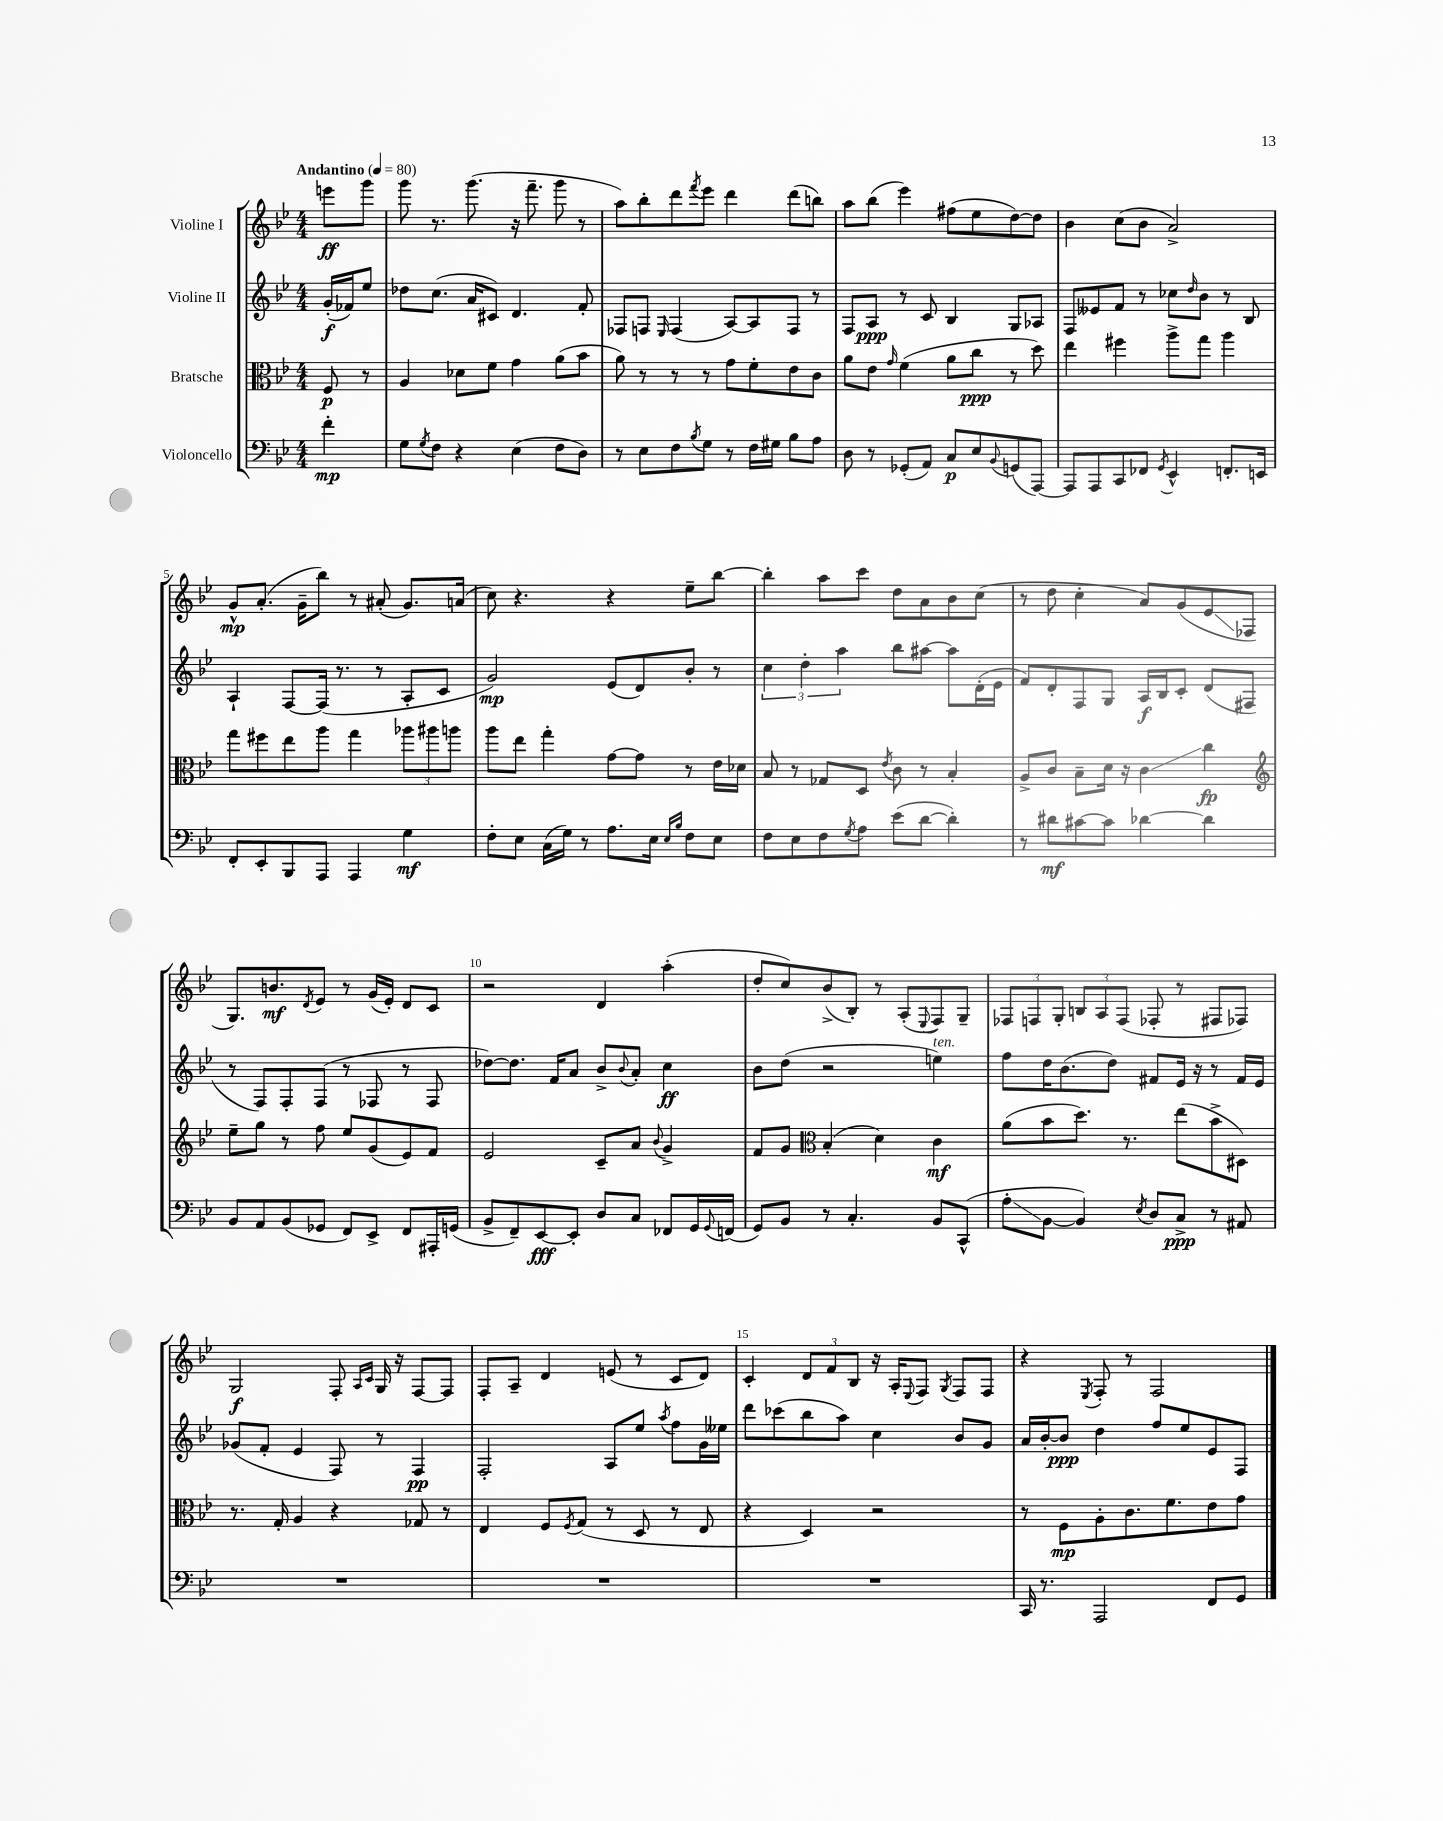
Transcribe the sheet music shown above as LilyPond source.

<<
\new StaffGroup <<
\new Staff = "s0" \with { instrumentName = "Violine I" } {
    \clef treble \key bes \major \numericTimeSignature \time 4/4 \partial 4 \tempo "Andantino" 4 = 80
    e'''8\ff g'''8 |
    g'''8 r8. g'''8.( r16 f'''8.-- g'''8 r8 |
    a''8) bes''8-. d'''8 \acciaccatura { f'''8 } ees'''8 d'''4 d'''8( b''8) |
    a''8 bes''8( ees'''4) fis''8( ees''8 d''8~) d''8 |
    bes'4 c''8( bes'8 a'2->) |
    g'8-^\mp a'8.-.( g'16-- bes''8) r8 ais'8-.( g'8.) a'16( |
    c''8) r4. r4 ees''8-- bes''8~ |
    bes''4-. a''8 c'''8 d''8 a'8 bes'8 c''8( |
    r8 d''8 c''4-. a'8) g'8( ees'8\glissando fes8 |
    g8.) b'8.\mf \acciaccatura { d'8 } ees'8 r8 g'16( ees'16-.) d'8 c'8 |
    r2 d'4 a''4-.( |
    d''8-. c''8) bes'8->( bes8-.) r8 a8-.( \appoggiatura { ees8 } f8) g8-- |
    \tuplet 3/2 { fes8 f8 g8-. } \tuplet 3/2 { b8 a8 f8( } fes8-. r8 fis8 fes8) |
    g2\f f8-. \grace { a16 c'16 } g16 r16 f8~ f8 |
    f8-. a8-- d'4 e'8( r8 c'8 d'8) |
    c'4-. \tuplet 3/2 { d'8 f'8 bes8 } r16 a16-. \appoggiatura { ees8 } f8 \acciaccatura { g8 } f8 f8 |
    r4 \acciaccatura { ees8 } f8-. r8 f2 \bar "|." |
}
\new Staff = "s1" \with { instrumentName = "Violine II" } {
    \clef treble \key bes \major \numericTimeSignature \time 4/4 \partial 4
    g'16-.\f( fes'16) ees''8 |
    des''8 c''8.( a'16 cis'8) d'4. f'8-. |
    fes8 f8 \grace { ees16 } f4( a8~) a8 f8 r8 |
    f8 a8\ppp r8 c'8 bes4 g8 aes8 |
    f8 eeses'8 f'8 r8 ces''8 \grace { d''16 } bes'8 r8 bes8 |
    a4-! f8~ f16( r8. r8 a8-. c'8 |
    g'2\mp) ees'8( d'8) bes'8-. r8 |
    \tuplet 3/2 { c''4 d''4-. a''4 } bes''8 ais''8~ ais''8 d'16-.( ees'16 |
    f'8) d'8-. f8 g8 a16\f bes16 c'8-. d'8( fis8 |
    r8 f8) f8-. f8( r8 fes8 r8 fes8 |
    des''8~) des''8. f'16 a'8 bes'8-> \appoggiatura { bes'8 } a'8-. c''4\ff |
    bes'8 d''8( r2 e''4^\markup { \italic "ten." }) |
    f''8 d''16 bes'8.( d''8) fis'8 ees'16 r16 r8 fis'16 ees'16 |
    ges'8( f'8-. ees'4 f8) r8 f4\pp |
    f2-. a8 ees''8 \acciaccatura { a''8 } f''8 g'16 eeses''16 |
    d'''8 ces'''8( bes''8 a''8) c''4 bes'8 g'8 |
    a'16 bes'16~-. bes'8\ppp d''4 f''8 ees''8 ees'8 f8 \bar "|." |
}
\new Staff = "s2" \with { instrumentName = "Bratsche" } {
    \clef alto \key bes \major \numericTimeSignature \time 4/4 \partial 4
    f8\p r8 |
    a4 des'8 f'8 g'4 a'8( bes'8 |
    a'8) r8 r8 r8 g'8 f'8-. ees'8 c'8 |
    a'8 ees'8 \grace { g'16 } f'4( a'8 c''8\ppp r8 d''8) |
    ees''4 fis''4 a''8-> g''8 a''4 |
    g''8 fis''8 ees''8 a''8 g''4 \tuplet 3/2 { aes''8 ais''8 a''8 } |
    a''8 ees''8 g''4-. g'8~ g'8 r8 ees'16 des'16 |
    bes8 r8 ges8 d8 \acciaccatura { ees'8 } c'8 r8 bes4-. |
    a8-> c'8 bes8-- d'16 r16 c'4\glissando c''4\fp |
    \clef treble ees''8-- g''8 r8 f''8 ees''8 g'8( ees'8) f'8 |
    ees'2 c'8-- a'8 \appoggiatura { bes'8 } g'4-> |
    f'8 g'8 \clef alto bes4-.( d'4) c'4\mf |
    a'8( bes'8 d''8.) r8. ees''8( bes'8-> dis8) |
    r8. g16-. a4 r4 ges8 r8 |
    ees4 f8 \acciaccatura { f8 } g8( r8 d8 r8 ees8 |
    r4 d4) r2 |
    r8 f8\mp a8-. c'8. f'8. ees'8 g'8 \bar "|." |
}
\new Staff = "s3" \with { instrumentName = "Violoncello" } {
    \clef bass \key bes \major \numericTimeSignature \time 4/4 \partial 4
    f'4-.\mp |
    g8 \acciaccatura { g8 } f8 r4 ees4( f8 d8) |
    r8 ees8 f8 \acciaccatura { bes8 } g8 r8 f16 gis16 bes8 a8 |
    d8 r8 ges,8-.( a,8) c8\p ees8 \appoggiatura { bes,8 } g,8( a,,8~) |
    a,,8 a,,8 c,8 fes,8 \acciaccatura { g,8 } ees,4-^ f,8.-. e,16 |
    f,8-. ees,8-. bes,,8 a,,8 a,,4 g4\mf |
    f8-. ees8 c16( g16) r8 a8. ees16 \grace { ees16 bes16 } f8 ees8 |
    f8 ees8 f8 \acciaccatura { g8 } a8 ees'8( d'8~ d'4-.) |
    r8 dis'8\mf cis'8~ cis'8 des'4~ des'4 |
    bes,8 a,8 bes,8( ges,8 f,8) ees,8-> f,8 ais,,16-. g,16( |
    bes,8-> f,8--) ees,8~\fff ees,8-. d8 c8 fes,8 g,16 \appoggiatura { g,8 } f,16( |
    g,8) bes,8 r8 c4.-. bes,8 c,8-^( |
    a8-.\glissando bes,8~ bes,4) \acciaccatura { ees8 } d8 c8->\ppp r8 ais,8 |
    R1 |
    R1 |
    R1 |
    c,16 r8. a,,2 f,8 g,8 \bar "|." |
}
>>
>>
\layout { \context { \Score \override BarNumber.break-visibility = ##(#f #t #t) barNumberVisibility = #(every-nth-bar-number-visible 5) } }
